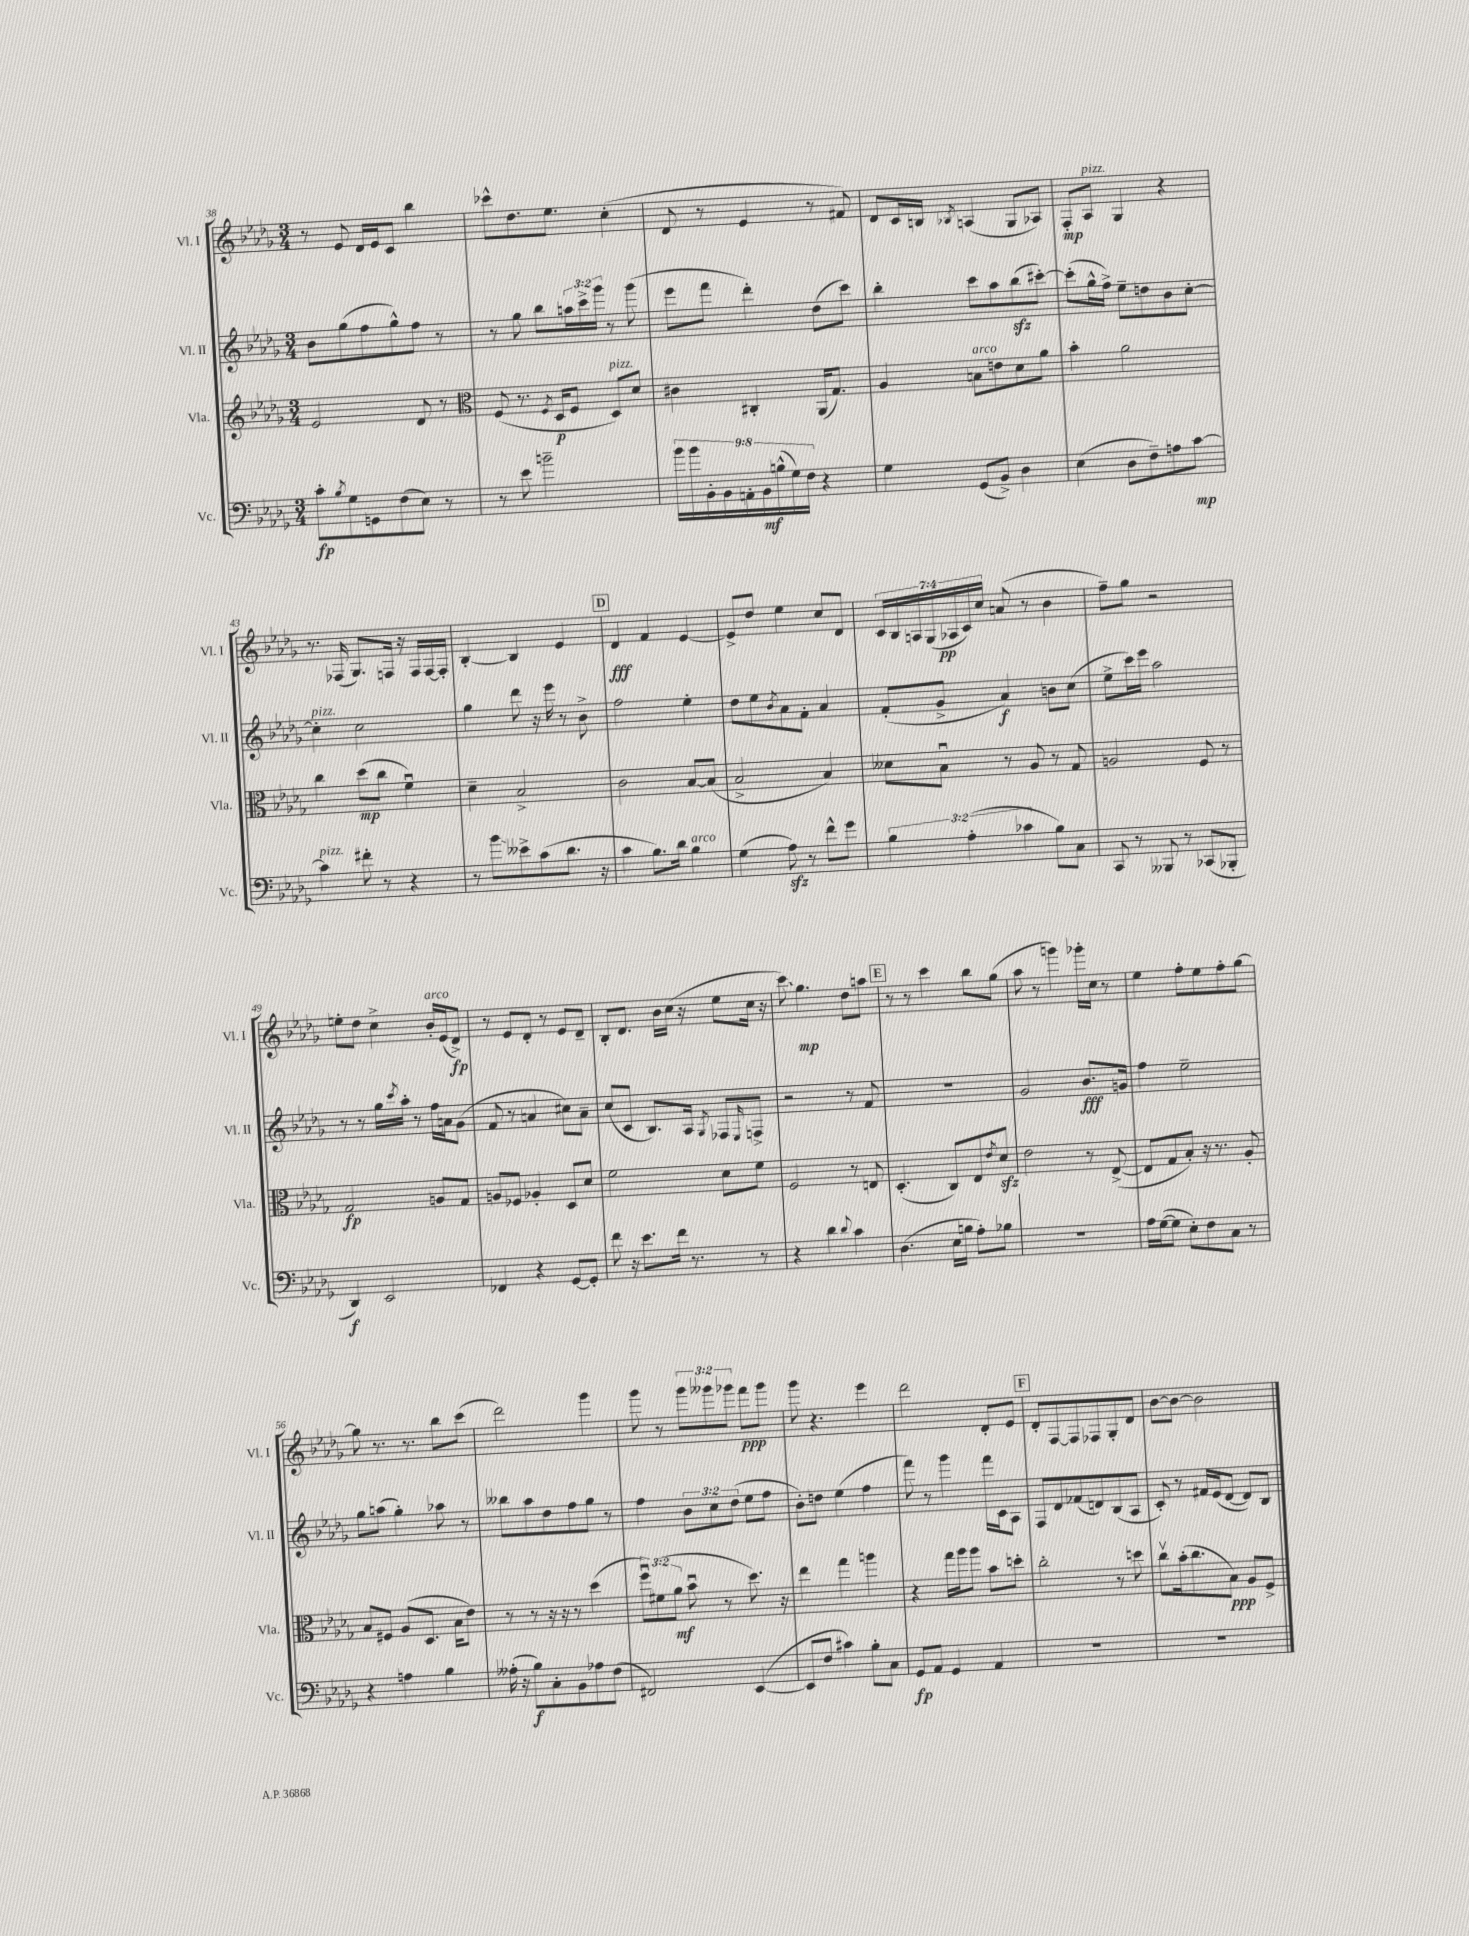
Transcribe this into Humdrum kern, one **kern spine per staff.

**kern	**kern	**kern	**kern
*staff4	*staff3	*staff2	*staff1
*clefF4	*clefG2	*clefG2	*clefG2
*k[b-e-a-d-g-]	*k[b-e-a-d-g-]	*k[b-e-a-d-g-]	*k[b-e-a-d-g-]
*M3/4	*M3/4	*M3/4	*M3/4
8c'	2e-	8b-	8r
8qB-	.	.	.
8G-	.	(8gg-	8e-
8GG	.	8ff	16d-
.	.	.	16e-
(8F	.	8gg-^^)	8c
8E-)	8d-	8ff	4bb-
8r	8r	8r	.
=	=	=	=
*	*clefC3	*	*
8r	(8F	8r	8ccc-^^
8e-	8.r	8gg-	8.dd-
2b~	.	8bb-	.
.	8qF	.	.
.	16D-	.	8.ee-
.	8F	24aa	.
.	.	24ccc^	.
.	.	24ggg-	.
.	8D-)	8r	(4cc'
.	8d-	(8ggg-	.
=	=	=	=
18b-	4c#	8eee-	8d-
18b-	.	.	.
18BB-'	.	.	.
.	.	8fff	8r
18BB-	.	.	.
18AA'	.	.	.
.	4C#'	4ddd-')	4e-
18BB-	.	.	.
(18B^^	.	.	.
18G-)	.	.	.
18F	.	.	.
4r	(16AA-	(8dd-	8r
.	8.G-)	.	.
.	.	8ccc)	8f#)
=	=	=	=
4G-	4A-	4bb-'	8d-
.	.	.	16c
.	.	.	16B
.	.	.	8qB-
(8GG-	8B	8ccc	(4A
8BB-^)	8e	8aa-	.
4D-	8d-	(8bb-	8G-
.	8a-	[8ccc#')	8A-)
=	=	=	=
(4E-	4b-'	(8ccc#']	8F'
.	.	16gg-^^	8A-
.	.	16ff^)	.
8D-	2a-	8ee-~	4G-
8F~)	.	8dd	.
8A	.	8b-	4r
[8c	.	[8cc'	.
=	=	=	=
4c]	4cc	4cc']	8.r
.	.	.	(16F-
8f#'	(8dd-	2cc	8.G-)
8r	8cc	.	.
.	.	.	16F
4r	4fu)	.	16r
.	.	.	16F
.	.	.	[16F
.	.	.	16F']
=	=	=	=
8r	4d-~	4gg-	[4B-'
8b-	.	.	.
8e--^	2B-^	8ddd-	4B-]
(8c	.	16r	.
.	.	16eee-	.
8.d-	.	8r	4e-
.	.	8b-^	.
16r	.	.	.
=	=	=	=
4c	2c	2ff	4d-
8.B-)	.	.	4f
16d-	.	.	.
4B-	[8B-	4ee-'	[4e-
.	(8B-]	.	.
=	=	=	=
(4G-	2B-^	8dd-	8e-^]
.	.	8ee-	8dd-
.	.	8qb-	.
8A-)	.	8a-	4ee-
8r	.	8f'	.
8f^^	4B-)	4a-	8cc
8g-	.	.	8d-
=	=	=	=
6B-	8d--	(8f'	28c
.	.	.	28B-
.	.	.	28A
.	.	.	(28G-
.	8B-u	8g-^	.
.	.	.	28A-
(6A-'	.	.	.
.	.	.	28c)
.	.	.	28cc
.	8r	4a-)	(8a
6c-	.	.	.
.	8A-	.	8r
8B-)	8r	8b	4b-
8C	8G-	(8cc	.
=	=	=	=
8CC	2A	8ee-^	8ff~)
8r	.	16ccc)	8gg-
.	.	16eee-	.
8BBB--	.	2aa-	2r
8r	.	.	.
(8CC-	8F	.	.
8BBB-'	8r	.	.
=	=	=	=
4DD-)	2G-	8r	8ee'
.	.	8r	8dd-
2EE-	.	16gg-	4cc^
.	.	8qccc	.
.	.	16aa-'	.
.	.	8r	.
.	8A	16ff	16b-'
.	.	16a	(16e-
.	8G-	(8g-	8d-^)
=	=	=	=
4FF-	8A	8f	8r
.	8F-	8r	8e-
4r	4A-'	4a	8d-'
.	.	.	8r
[8GG-	8D-	8cc#)	8e-
8GG-']	8d-	8a~	8d-~
=	=	=	=
8f	2f	(8cc	8B-'
16r	.	8c	8.d-
8.e-	.	.	.
.	.	8.B-)	.
.	.	.	16b-
16f	.	.	(16cc
8.r	.	16A-	16r
.	.	8qG-	.
.	8d-	8F-	8ee-
.	.	16qqE-	.
8r	8f	8F^	16cc
.	.	.	16r
=	=	=	=
4r	2F	2r	8ccc)
.	.	.	4.gg-
4d-	.	.	.
8qqd-	.	.	.
4c	8r	8r	8dd-
.	8E	8f	8aa
=	=	=	=
(4.D-	(4.D-'	2.r	8r
.	.	.	8r
.	.	.	4ccc
16E-	8C)	.	.
16B	.	.	.
8A-')	8E-	.	8bb-
.	8qe-	.	.
8B-	8d-	.	(8gg-
=	=	=	=
2.r	2e-	2g-	8aa-
.	.	.	8r
.	.	.	4ggg)
.	8r	8.b-	16ggg-'
.	.	.	16cc
.	([8E-^	.	8r
.	.	16g	.
=	=	=	=
16A-	8E-]	4ff	4ee-
([16G-	.	.	.
8G-]	8G-	.	.
8E-')	8B-')	2ee-~	8ff'
8F	16r	.	8ee-
.	8.r	.	.
8C	.	.	8ff'
8r	8A-'	.	[8gg-
=	=	=	=
4r	8B-	8gg-	8gg-]
.	8F#	(8aa	8.r
4A	(8A-	4gg-')	.
.	.	.	8.r
.	8.D-	.	.
4B-	.	8aa-	8bb-
.	16B-	.	.
.	8e-)	8r	(8ccc
=	=	=	=
(16A--'	8r	8bb--	2ddd-)
16r	.	.	.
8B-)	8r	8aa-	.
8C'	16r	8dd-	.
.	16r	.	.
8BB-	8r	8ff	.
8A-	(4dd-	8gg-	4ggg-
(8F	.	8r	.
=	=	=	=
2FF#)	12ffu)	4ff	8ggg-
.	(12f#	.	.
.	.	.	8r
.	12a-	.	.
.	8b-u	12b-	12ggg-
.	.	12cc	12ggg--
.	8r	.	.
.	.	(12dd-	12ggg-
([4EE-	8.dd-)	8ee-	8fff
.	.	8ff	8ggg-
.	16r	.	.
=	=	=	=
8EE-]	4ee-	8b-')	8ggg-
8F	.	8dd	4.r
4c#)	4gg-	(4ee-	.
8B-'	4aa	4ff	4eee-
8C	.	.	.
=	=	=	=
8GG-	4r	8fff)	2ddd-
8AA-	.	8r	.
4GG-	16gg-	4ggg-	.
.	16aa-	.	.
.	8aa-	.	.
4AA-	8b-	16fff	8d-'
.	.	16c	.
.	8dd'	8A-	8e-
=	=	=	=
2.r	2cc'	8F	8d-'
.	.	8d-	[8F
.	.	(8f-	8F]
.	.	8d)	8F-
.	8r	(8B-	8G-'
.	8dd	8A-	8d-
=	=	=	=
2.r	8ccv	8c')	[8b-
.	(16b-'	8r	8b-_
.	8.cc	.	.
.	.	16f#	2b-]
.	.	(16e-	.
.	8B-)	[8d-	.
.	8A-	8d-])	.
.	8F^	8B-	.
==	==	==	==
*-	*-	*-	*-
